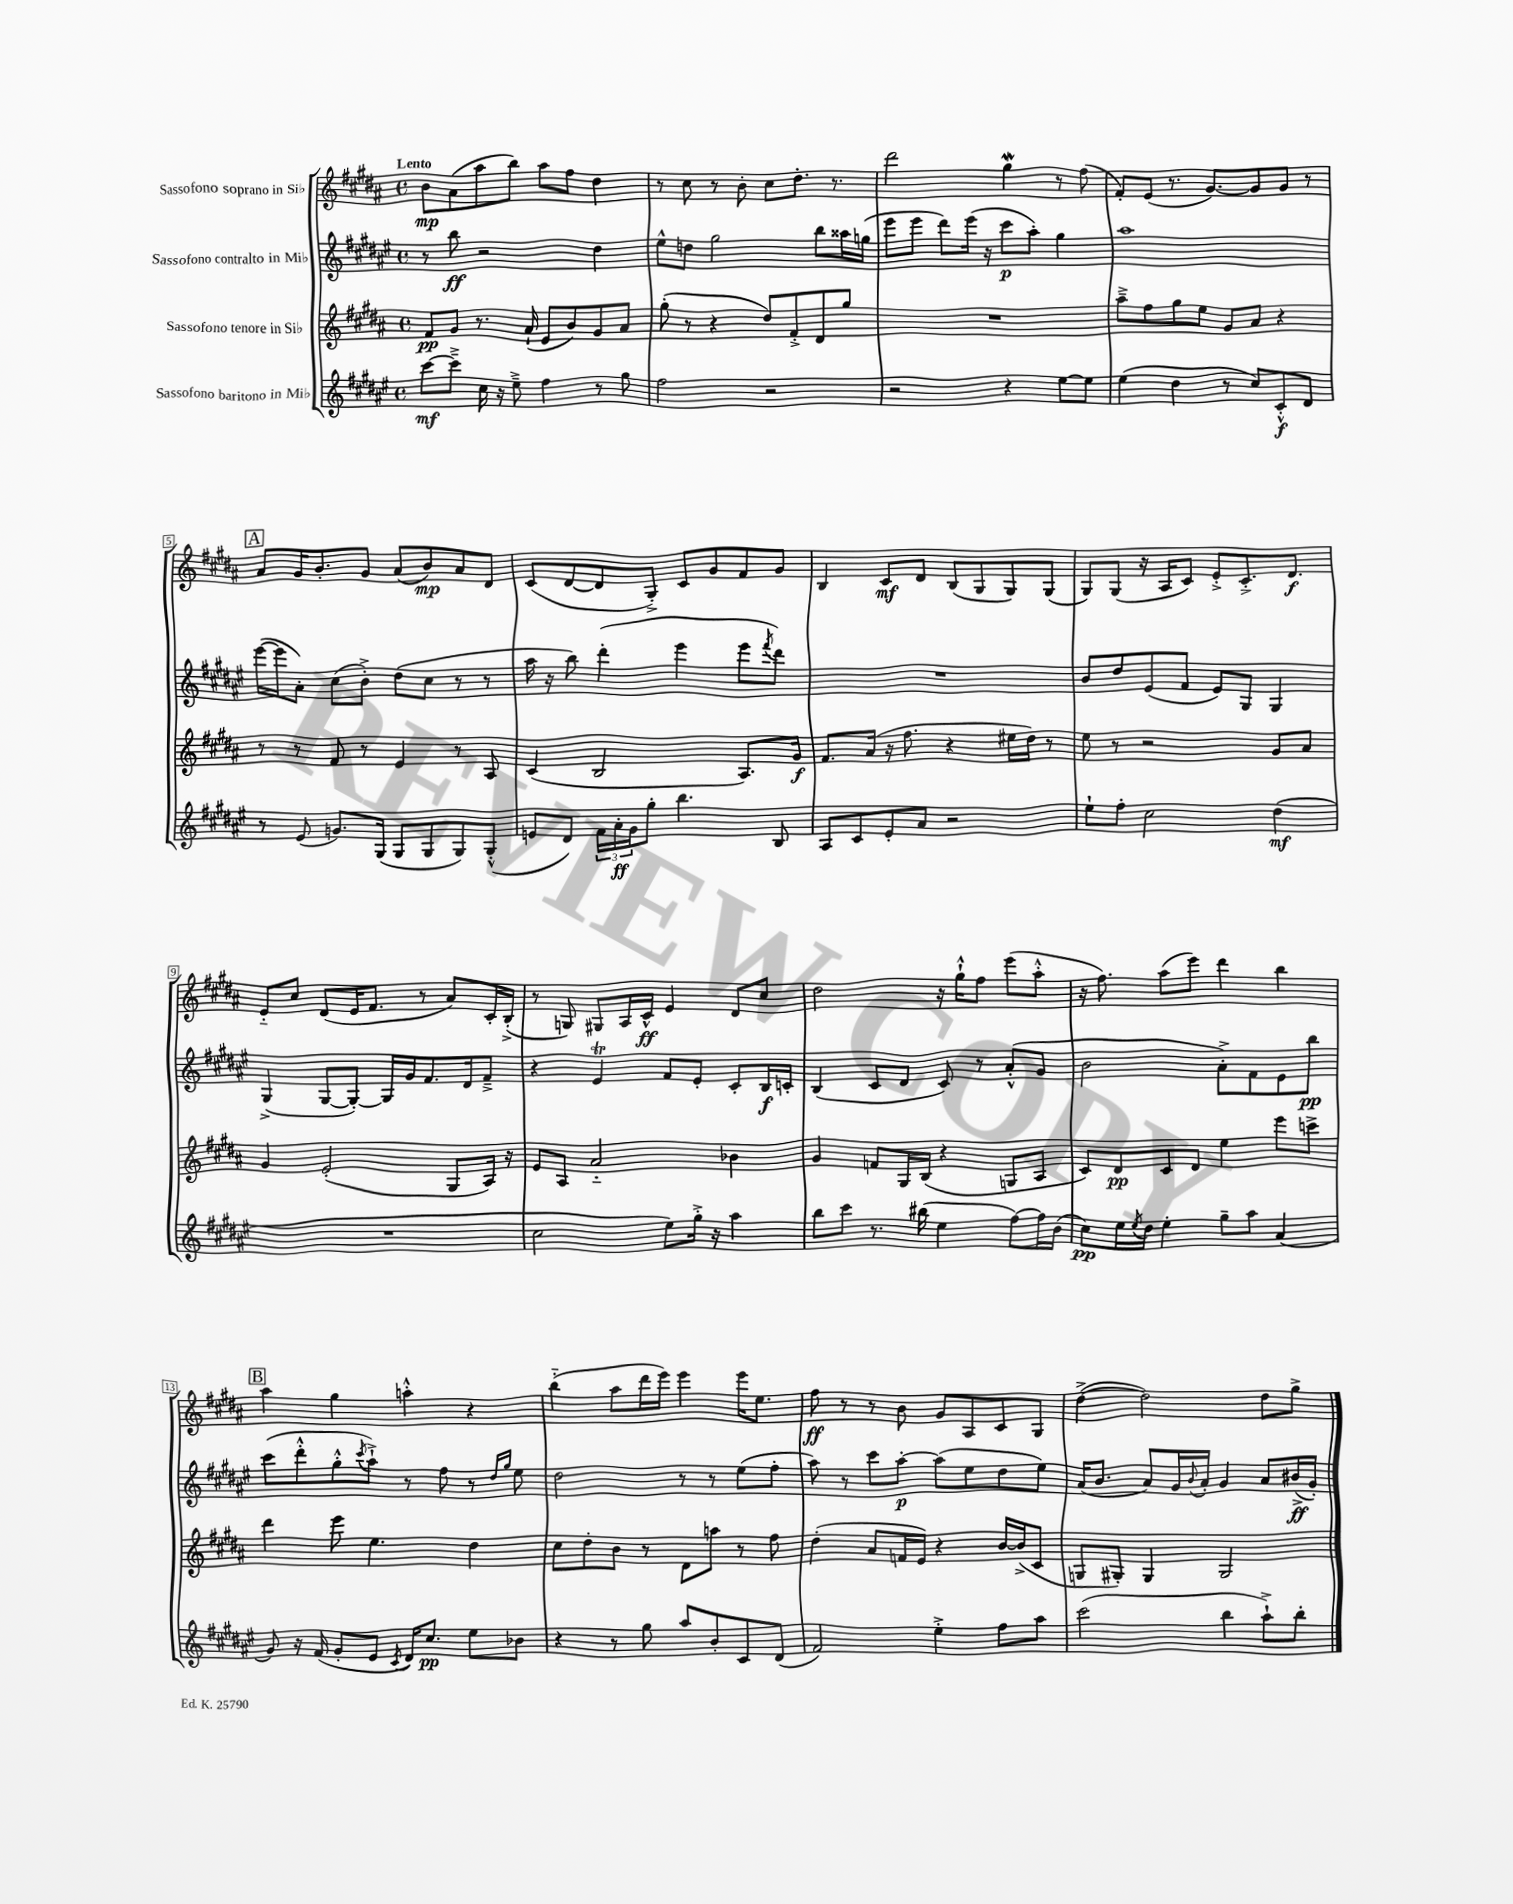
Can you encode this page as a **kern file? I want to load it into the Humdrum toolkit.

**kern	**kern	**kern	**kern
*staff4	*staff3	*staff2	*staff1
*clefG2	*clefG2	*clefG2	*clefG2
*k[f#c#g#d#a#e#]	*k[f#c#g#d#a#]	*k[f#c#g#d#a#e#]	*k[f#c#g#d#a#]
*M4/4	*M4/4	*M4/4	*M4/4
*met(c)	*met(c)	*met(c)	*met(c)
[8ccc#	8f#	8r	8b
8ccc#~^]	8g#	8bb	(8a#
16cc#	8.r	2r	8aa#
16r	.	.	.
8ee#~^	.	.	8bb)
.	(16a#`	.	.
4ff#	8e	.	8aa#
.	8b)	.	8ff#
8r	8g#	4dd#	4dd#
8gg#	8a#	.	.
=	=	=	=
2ff#	(8gg#'	8ee#^^	8r
.	8r	8dd	8cc#
.	4r	2gg#	8r
.	.	.	8b'
2r	8dd#)	.	8cc#
.	8f#'^	.	8.dd#'
.	8d#	8bb	.
.	.	.	8.r
.	8gg#	16aa##	.
.	.	(16gg	.
=	=	=	=
2r	1r	8eee#	2ddd#
.	.	8eee#	.
.	.	8ddd#)	.
.	.	(16eee#	.
.	.	16r	.
4r	.	8ccc#	4gg#
.	.	8aa#')	.
[8ee#	.	4gg#	8r
8ee#]	.	.	(8ff#
=	=	=	=
(4ee#	8aa#~^	1aa#	8f#')
.	8ff#	.	(8e
4dd#	8gg#	.	8.r
.	8ee	.	.
.	.	.	[8.g#)
8r	8g#	.	.
8cc#)	8a#	.	8g#]
8c#'^^	4r	.	8g#
8d#	.	.	8r
=	=	=	=
8r	8r	([16eee#	8a#
.	.	16eee#]	.
(8e#	8r	8a#')	16g#
.	.	.	8.b'
8.g)	8f#	(8cc#	.
.	8r	8b'^)	8g#
(16G#	.	.	.
8G#	4e	(8dd#	(8a#
8G#	.	8cc#	8b)
8G#)	8r	8r	8a#
(8G#'^^	8A#	8r	8d#
=	=	=	=
8e	(4c#	16aa#	(8c#
.	.	16r	.
8d#)	.	8bb)	[8d#
24f#	2B	(4ddd#'	8d#]
24a#'	.	.	.
24g#	.	.	.
8gg#'	.	.	8G#'^)
4.bb	.	4eee#	8c#
.	.	.	8g#
.	8.A#)	8eee#	8f#
.	.	8qfff#	.
8B	.	8ddd#)	8g#
.	16g#	.	.
=	=	=	=
8A#	8.f#	1r	4B
8c#	.	.	.
.	(16a#	.	.
8e#'	16r	.	8c#
.	8.ff#	.	.
8a#	.	.	8d#
2r	4r	.	(8B
.	.	.	8G#
.	16ee#	.	8G#)
.	16dd#)	.	.
.	8r	.	(8G#
=	=	=	=
8ee#`	8ee	8b	8G#)
8ff#'	8r	8dd#	(8G#
2cc#	2r	(8e#	16r
.	.	.	16A#
.	.	8f#	8c#)
.	.	8e#)	8e'^
.	.	8G#	8.c#'^
(4dd#	8g#	4G#	.
.	.	.	8.d#
.	8a#	.	.
=	=	=	=
1r	4g#	(4G#^	8e'~
.	.	.	8cc#
.	(2e'	[8G#	(8d#
.	.	8G#'_)	16e
.	.	.	8.f#
.	.	16G#]	.
.	.	16g#	.
.	.	8.f#	8r
.	8G#	.	8a#)
.	.	16d#	.
.	16A#)	8f#~^	16c#'
.	16r	.	(16B'^
=	=	=	=
2cc#	8e	4r	8r
.	8A#	.	8G)
.	2a#'~	4e#	8G#
.	.	.	16A#
.	.	.	16c#^^
8ee#)	.	8f#	4e
16gg#'^	.	8e#'	.
16r	.	.	.
4aa#	4b-	8c#'	8d#
.	.	16B	8cc#
.	.	16c'	.
=	=	=	=
8bb	4g#	(4B	2dd#
8ccc#	.	.	.
8.r	8f	8c#	.
.	16G#	8d#	.
(16bb#	(16B	.	.
4ee#	4r	8c#)	16r
.	.	.	16gg#`^^
.	.	8r	8ff#
[8ff#)	8G	(8a#'^^	(8eee
16ff#]	8A#	8g#	8aa#'^^
(16b	.	.	.
=	=	=	=
8cc#)	8c#)	2b	16r
.	.	.	8.ff#)
16ee#	8d#	.	.
8qee#	.	.	.
16dd#	.	.	.
4ee#'	8c#	.	(8aa#
.	8d#	.	8eee)
8gg#~	4ee	8a#'^)	4ddd#
8aa#	.	8f#	.
(4a#	8eee	8e#	4bb
.	8ccc^	8bb	.
=	=	=	=
8g#)	4ddd#	(8ccc#	4aa#
16r	.	8ddd#'^^	.
(16f#	.	.	.
8g#'	8eee	8gg#'^^	4gg#
.	.	8qccc#	.
8e#	4.ee	8aa#`^)	.
8qc#	.	.	.
16d#)	.	8r	4aa'^^
8.cc#	.	.	.
.	.	8ff#	.
8ee#	4dd#	8r	4r
.	.	16qqdd#	.
.	.	16qqgg#	.
8b-	.	8ee#	.
=	=	=	=
4r	8cc#	2dd#	(4bb'~
.	8dd#'	.	.
8r	8b	.	8aa#
8gg#	8r	.	16ddd#
.	.	.	16eee)
8aa#	8d#	8r	4eee
8b'	8aa	8r	.
8c#	8r	(8ee#	16eee
.	.	.	8.ee
(8d#	8ff#	8ff#'	.
=	=	=	=
2f#)	(4dd#'	8aa#)	8ff#
.	.	8r	8r
.	8a#	8ccc#	8r
.	16f	[8aa#'	8b
.	16e)	.	.
4ee#'^	4r	(8aa#]	8g#
.	.	8ee#	8A#
8ff#	[16b	8dd#	8c#
.	(16b^]	.	.
8aa#	8c#	8ee#)	8G#
=	=	=	=
(2ccc#	8G	(16a#	([4dd#^
.	.	8.b	.
.	8G#')	.	.
.	4G#	8a#)	2dd#])
.	.	16g#	.
.	.	8qqb	.
.	.	16a#'	.
4bb	2G#	4g#	.
8aa#`^)	.	8a#	8dd#
8bb'	.	(16b#^	8gg#^
.	.	16g#')	.
==	==	==	==
*-	*-	*-	*-
